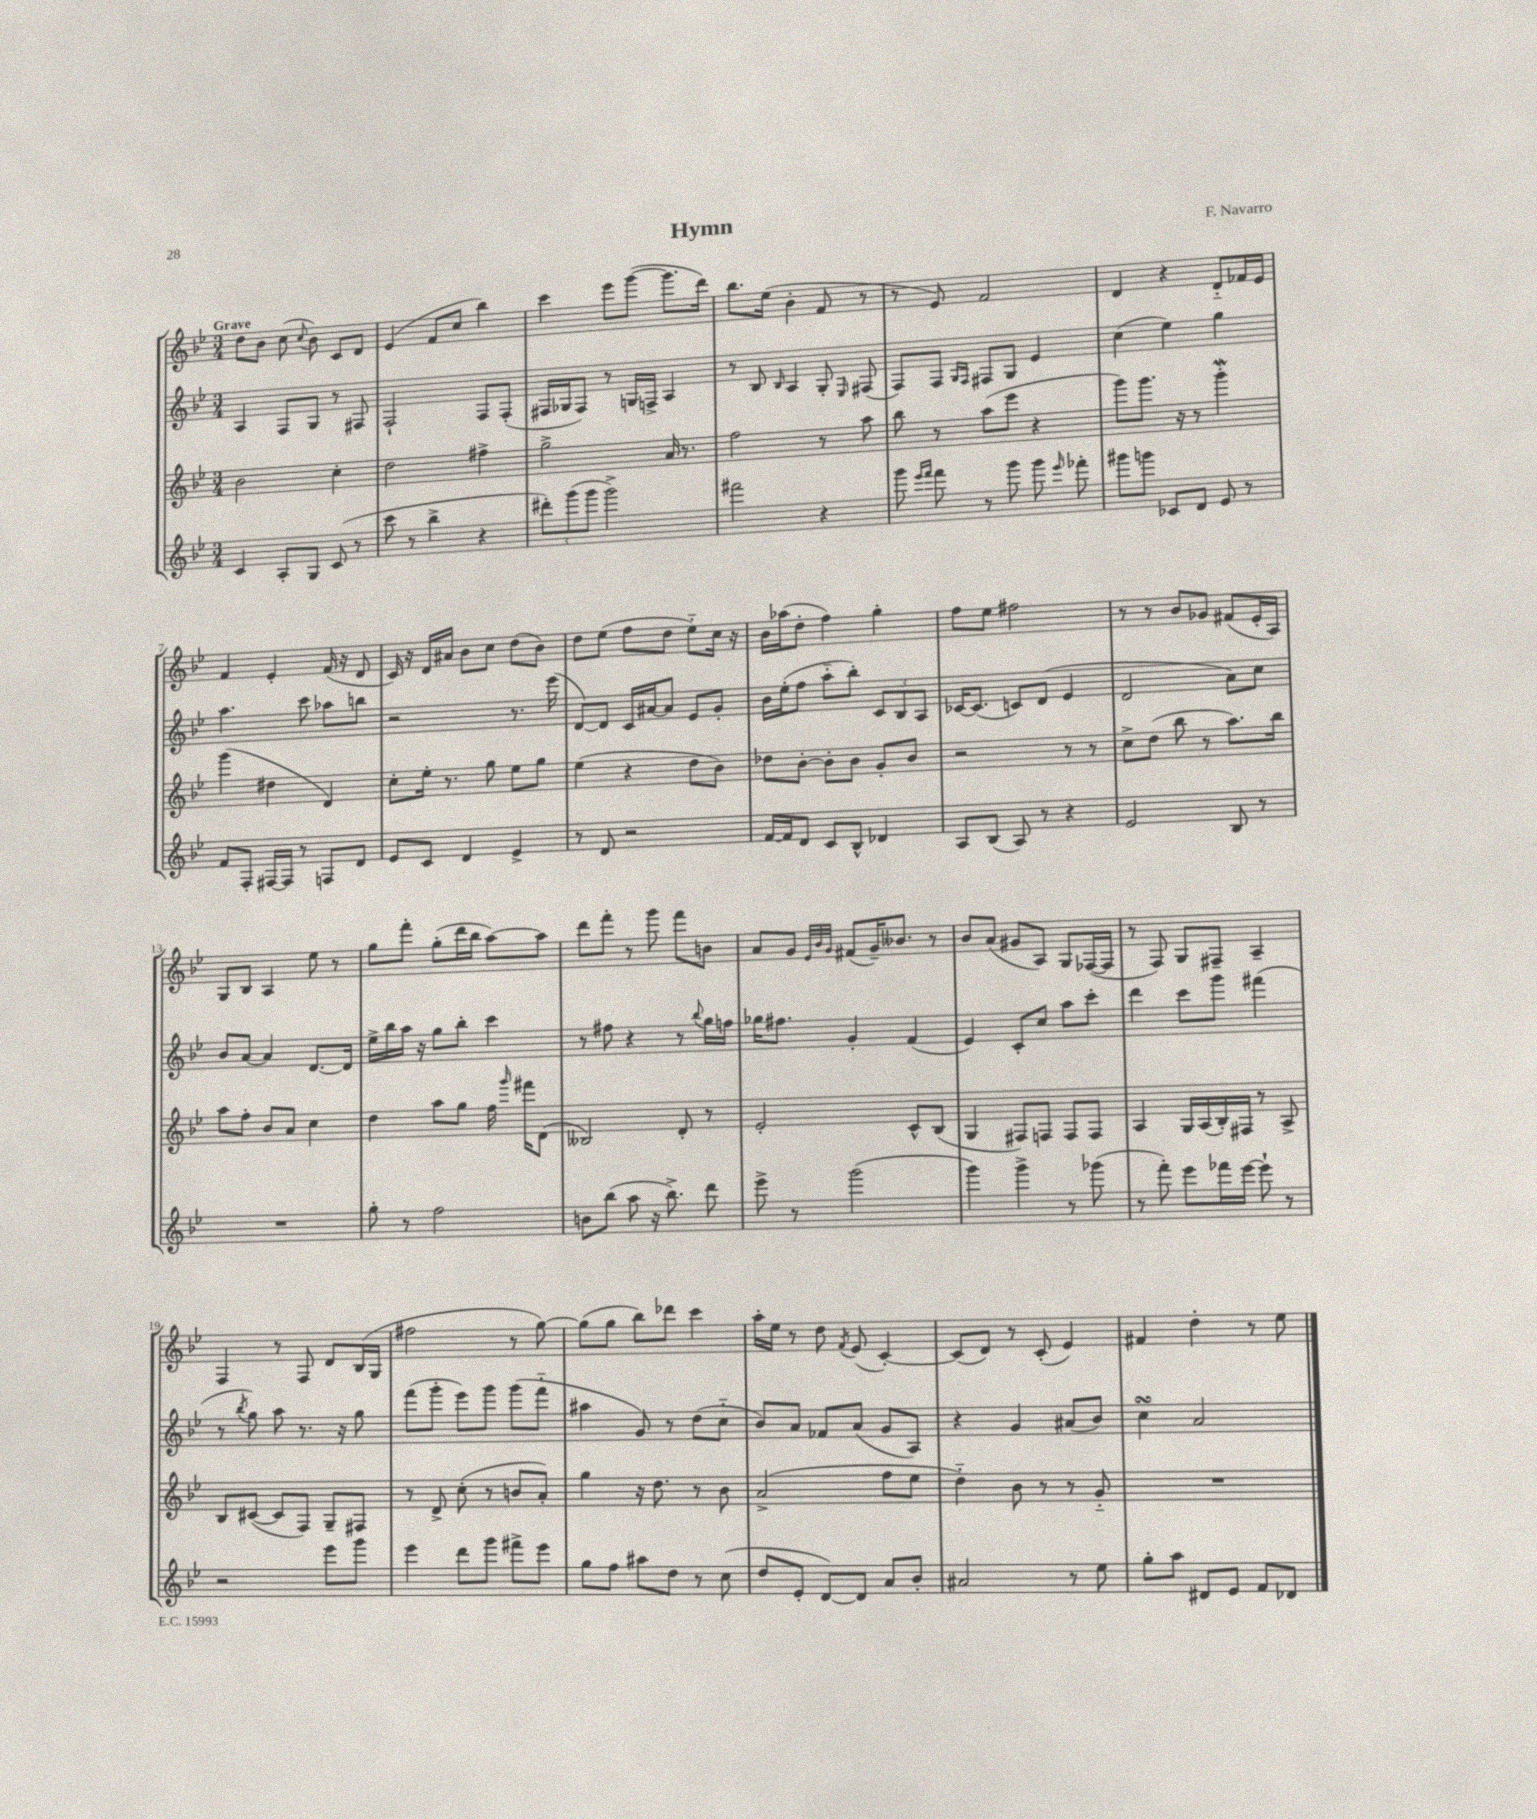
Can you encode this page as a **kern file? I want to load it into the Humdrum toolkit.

**kern	**kern	**kern	**kern
*staff4	*staff3	*staff2	*staff1
*clefG2	*clefG2	*clefG2	*clefG2
*k[b-e-]	*k[b-e-]	*k[b-e-]	*k[b-e-]
*M3/4	*M3/4	*M3/4	*M3/4
4c	2b-	4A	8dd
.	.	.	8b-
8A'	.	8F	(8cc
.	.	.	8qqcc
8G	.	8G	8b-)
(8c	4cc'	8r	8c
8r	.	8F#	8d
=	=	=	=
8ccc	2dd	2F`	(4e-
8r	.	.	.
4bb-^	.	.	8f
.	.	.	8cc
4r	4ff#^	8F	4bb-)
.	.	(8F'	.
=	=	=	=
12ddd#')	2gg^	16F#	4ccc
.	.	16G-	.
(12ggg	.	.	.
.	.	8F#)	.
12ggg	.	.	.
2ggg^)	.	8r	8eee-
.	.	16G	([8ggg
.	.	16F^	.
.	16a	4A	8.ggg]
.	8.r	.	.
.	.	.	16ddd)
=	=	=	=
2fff#	2ff	8r	8.bb-
.	.	8B-	.
.	.	.	(16ee-
.	.	16qqB-	.
.	.	4A	4b-'
4r	8r	8G'	8f
.	.	16qqE-	.
.	8aa	(8F#	8r
=	=	=	=
8ggg	8bb-	8F)	8r
16qqeee-	.	.	.
16qqfff	.	.	.
8fff	8r	8F	8e-)
.	.	16qqG	.
.	.	16qqF	.
8r	(8aa	8F#	2f
8ggg	8eee-	8G	.
8ggg	4r	4e-	.
16qqeee-	.	.	.
8fff-'	.	.	.
=	=	=	=
8ggg#	8ggg)	(4cc	4d
8ggg	8.ggg	.	.
8c-	.	4ee-)	4r
.	16r	.	.
8d	8r	.	.
8e-	4ggg'	4gg	8d'~
8r	.	.	16f-
.	.	.	16e-
=	=	=	=
8f	(4ggg	4.aa	4f
8F'	.	.	.
[16F#	4dd#	.	4e-'
16F#]	.	.	.
8r	.	8ccc	.
8F	4d)	8aa-	(16f
.	.	.	16r
8d	.	8bb	8d
=	=	=	=
8e-	8cc'	2r	16c)
.	.	.	16r
8c	16ee-'	.	16d
.	8.r	.	16a#
4d	.	.	8b-
.	8gg	.	8cc
4e-^	8ee-	8.r	(8dd
.	8gg	.	8b-)
.	.	(16eee-	.
=	=	=	=
8r	(4ee-	[8d)	8dd
8d	.	8d]	(8ee-
2r	4r	16c	8ff
.	.	[16a#	.
.	.	8a#]	8dd
.	8dd	8e-	8ee-'~)
.	8b-)	8g'	16cc
.	.	.	16r
=	=	=	=
[16f	8dd-	16b-	16b-
16f]	.	(16ee-'	(16aa-
8d	[8b-'	8ff	8dd'
8c	8b-']	8aa'~	4ff)
8B-^^	8b-	8bb-')	.
4d-	8g'	12c	4gg'
.	.	12B-	.
.	8b-	.	.
.	.	12A	.
=	=	=	=
8A	2r	[16c-	8ff
.	.	(8.c-]	.
(8B-	.	.	8ee-
8A)	.	8c)	2ff#
8r	.	(8d	.
4r	8r	4e-	.
.	8r	.	.
=	=	=	=
2e-	8cc^	2d	8r
.	(8dd	.	8r
.	8bb-	.	8b-
.	8r	.	8g-
8B-	8.aa)	8a)	(8f#
8r	.	8cc	16e-'
.	16bb-	.	16A)
=	=	=	=
2.r	8aa	8b-	8G
.	8ff'	[8a	8B-
.	8b-	4a]	4A
.	8a	.	.
.	4cc	[8.d	8ee-
.	.	.	8r
.	.	16d]	.
=	=	=	=
8gg'	4dd	16ee-^	8gg
.	.	16bb-	.
8r	.	16aa	8fff'
.	.	16r	.
2ff	8aa	8gg	(8gg'
.	8gg	8bb-'	16ddd
.	.	.	16bb-
.	16ff	4ccc	[8aa)
.	16qqggg	.	.
.	16fff#	.	.
.	(8d	.	8aa]
=	=	=	=
8b	2B--)	8r	8ddd
(8bb-	.	8ff#	8fff'
8aa	.	4r	8r
16r	.	.	8ggg
8.bb-^)	.	.	.
.	8d'	8r	8fff
.	.	8qqbb-	.
8ddd	8r	16gg	8b
.	.	16ff	.
=	=	=	=
8eee-^	2e-'	16gg-	8a
.	.	8.ff#	.
8r	.	.	8g
.	.	.	32qqe-
.	.	.	32qqb-
.	.	.	32qqg
(2ggg	.	4g'	(8f#
.	.	.	16g~)
.	.	.	8.b--
.	8c^^	(4f	.
.	(8B-	.	8r
=	=	=	=
4ggg)	4G	4e-)	8b-
.	.	.	(8a
4ggg^	8F#)	8c'	8g#
.	8F	8cc	8A)
8r	8F	8aa	8G
(8ggg-	8F	8ccc'	([16F-
.	.	.	16F-]
=	=	=	=
8r	4A	4ddd	8r
8fff')	.	.	8F)
8eee-	16G	8ccc	8G
.	(16A	.	.
16fff-	16B-')	8ggg	8F#~
[16eee-	16F#	.	.
8eee-`]	8r	(4fff#	4A~
8r	8A^	.	.
=	=	=	=
2r	8B-	8r	4F
.	.	8qbb-	.
.	([8c#	8gg)	.
.	8c#]	8aa	8r
.	8F)	8.r	8F
8eee-	8G~	.	8d
.	.	16r	.
8ggg	8F#	8gg	(16B-
.	.	.	16G
=	=	=	=
4eee-	8r	(8fff	2ff#
.	8d^	8ggg'	.
8ddd	(8cc'	8eee-)	.
8ggg	8r	8ggg	.
8fff#^	8b	(8ggg	8r
8eee-	8a')	8fff'~	[8gg)
=	=	=	=
8gg	4gg	4aa#	(8gg]
8ff	.	.	8gg
8aa#	16r	8g)	8bb-)
.	8.dd	.	.
8dd	.	8r	8ddd-
8r	8r	(8dd	4ccc
(8cc	8b-	8cc'~	.
=	=	=	=
8dd	(2a^	8b-)	16aa'
.	.	.	16ee-
8e-'	.	8a	8r
[8d)	.	8f-	8dd
.	.	.	8qf
8d]	.	(8a	(8e-
8a	8ff	8g	[4c')
8b-'	8ee-	8A)	.
=	=	=	=
2a#	4dd'~)	4r	(8c]
.	.	.	8d)
.	8b-	4g	8r
.	8r	.	(8c'
8r	8r	(8a#	4e-)
8ee-	8g'~	8b-)	.
=	=	=	=
8gg'	2.r	4cc	4f#
8aa	.	.	.
8d#	.	2a	4dd'
8e-	.	.	.
8f	.	.	8r
8d-	.	.	8ee-
==	==	==	==
*-	*-	*-	*-
